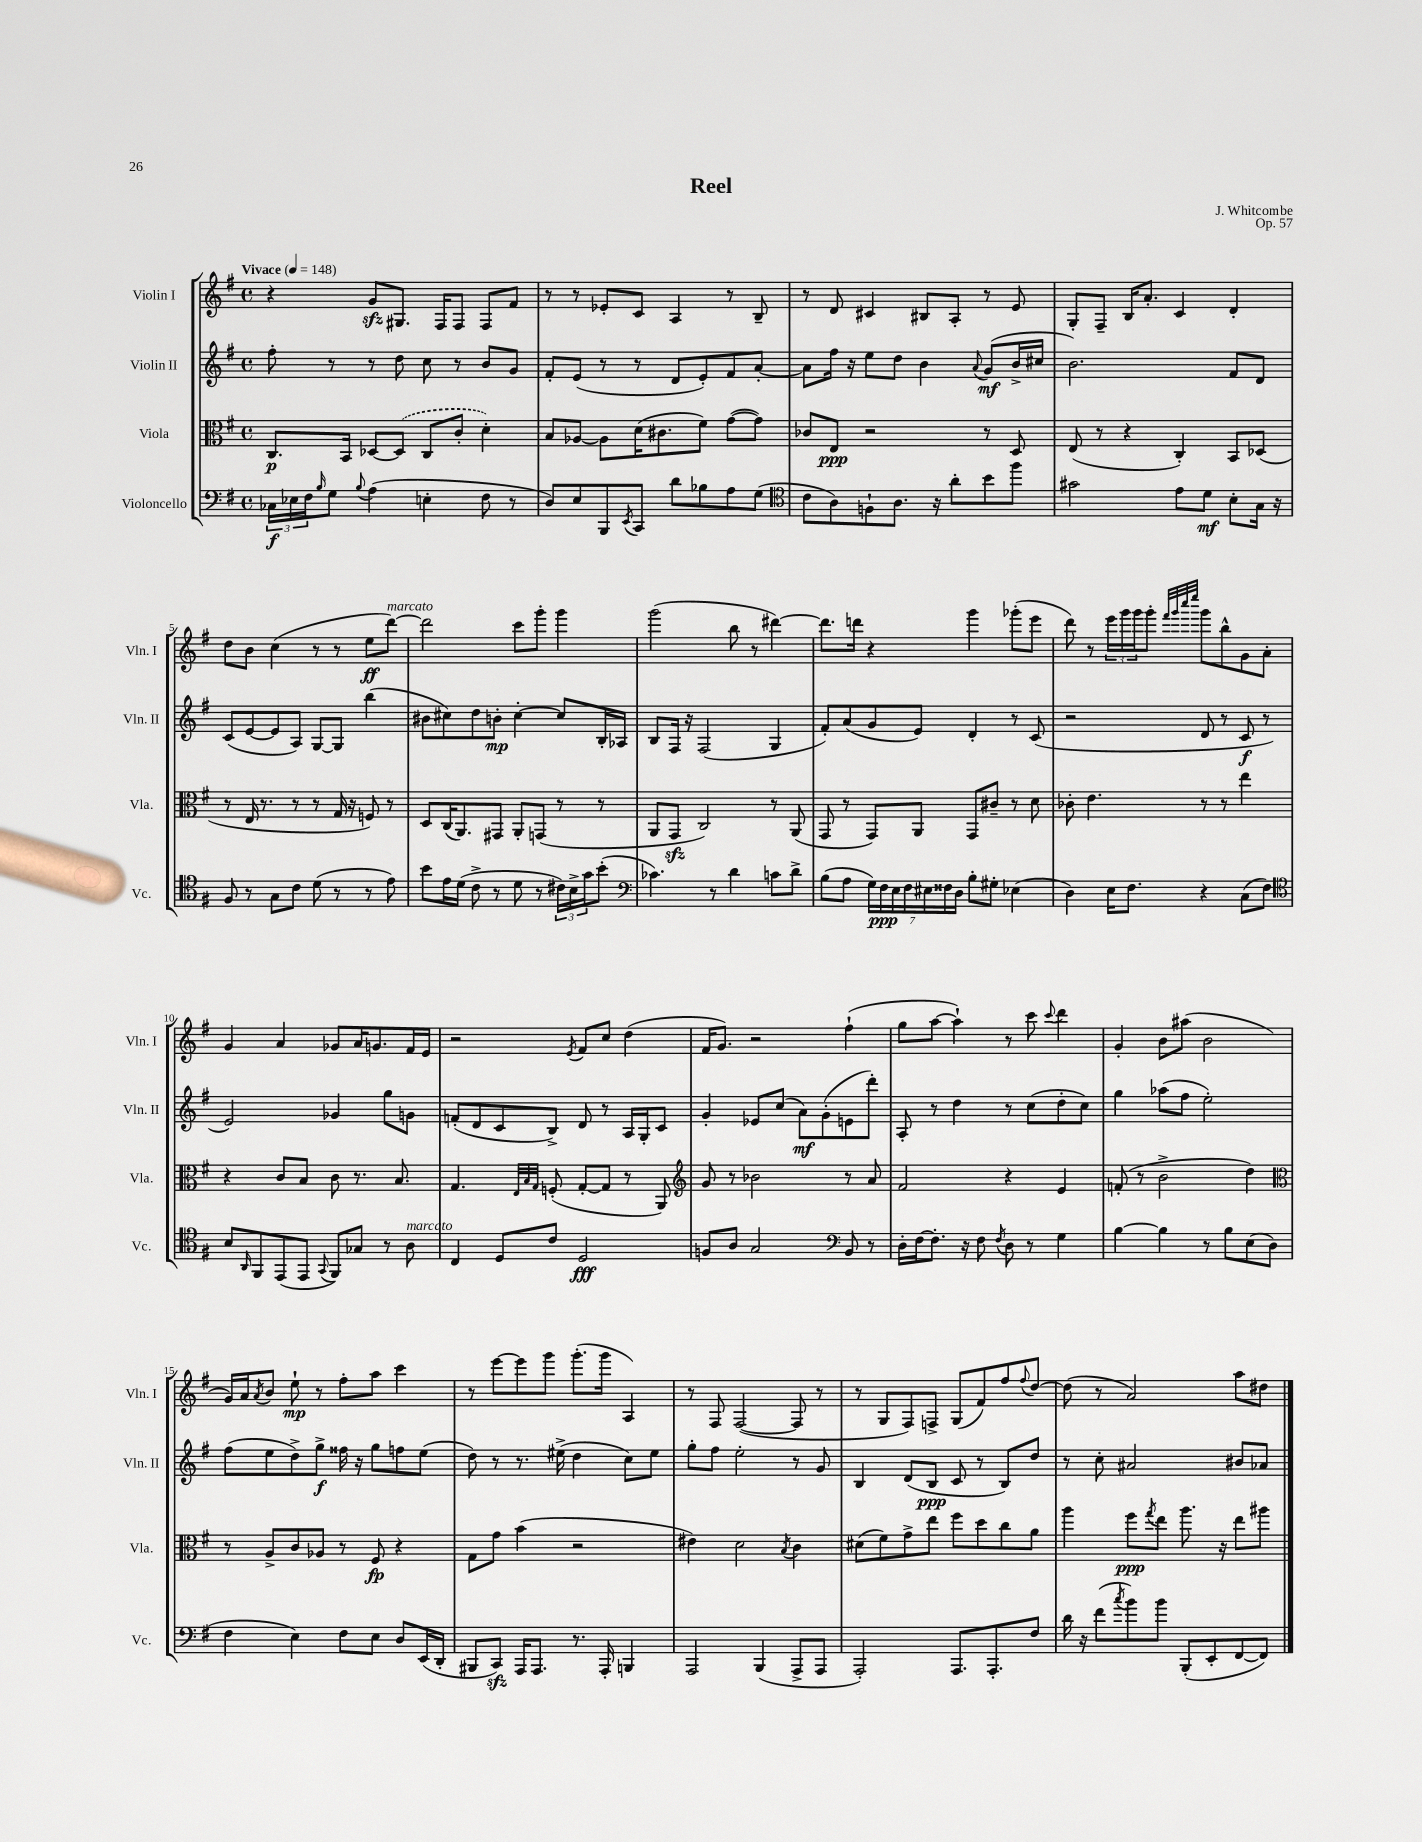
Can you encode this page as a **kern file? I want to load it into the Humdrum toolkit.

**kern	**dynam	**kern	**dynam	**kern	**dynam	**kern	**dynam
*part4	*part4	*part3	*part3	*part2	*part2	*part1	*part1
*staff4	*staff4	*staff3	*staff3	*staff2	*staff2	*staff1	*staff1
*I"Violoncello	*	*I"Viola	*	*I"Violin II	*	*I"Violin I	*
*I'Vc.	*	*I'Vla.	*	*I'Vln. II	*	*I'Vln. I	*
*clefF4	*	*clefC3	*	*clefG2	*	*clefG2	*
*k[f#]	*	*k[f#]	*	*k[f#]	*	*k[f#]	*
*M4/4	*	*M4/4	*	*M4/4	*	*M4/4	*
*met(c)	*	*met(c)	*	*met(c)	*	*met(c)	*
*MM148	*	*MM148	*	*MM148	*	*MM148	*
=1	=1	=1	=1	=1	=1	=1	=1
!	!	!	!	!	!	!LO:TX:a:B:t=Vivace	!
24C-X\LL	f	8.C/L	p	8ff#'\	.	4r	.
24E-X\	.	.	.	.	.	.	.
24F#\J	.	.	.	.	.	.	.
16qqB/	.	.	.	.	.	.	.
8G\J	.	.	.	8r	.	.	.
.	.	16BB/Jk	.	.	.	.	.
8qqB/	.	.	.	.	.	.	.
(4A\	.	[8D-X/L	.	8r	.	8gzz/L	.
.	.	(8D-/J]	.	8dd\	.	8.G#X/J	.
4En'\	.	8C/L	.	8cc\	.	.	.
.	.	.	.	.	.	16F#/KL	.
.	.	8c'/J	.	8r	.	8F#/J	.
8F#\	.	4d'\)	.	8b/L	.	8F#/L	.
8r	.	.	.	8g/J	.	8f#/J	.
=2	=2	=2	=2	=2	=2	=2	=2
8D/L)	.	8B/L	.	8f#'/L	.	8r	.
8E/	.	[8A-X/J	.	(8e/J	.	8r	.
8BBB/	.	8A-\L]	.	8r	.	8e-X'/L	.
8qEE/	.	.	.	.	.	.	.
8CC/J	.	(16d\K	.	8r	.	8c/J	.
.	.	8.c#X\	.	.	.	.	.
8d\L	.	.	.	8d/L	.	4A/	.
8B-X\	.	8f#\J)	.	8e'/)	.	.	.
8A\	.	([8g\L	.	8f#/	.	8r	.
(8G\J	.	8g\J])	.	[8a'/J	.	8B~/	.
=3	=3	=3	=3	=3	=3	=3	=3
*clefC4	*	*	*	*	*	*	*
8c\L	.	8c-X/L	.	8a\L]	.	8r	.
8A\)	.	8E/J	ppp	16ff#\Jk	.	8d/	.
.	.	.	.	16r	.	.	.
8Fn`\	.	2r	.	8ee\L	.	4c#X/	.
8.A\J	.	.	.	8dd\J	.	.	.
.	.	.	.	4b\	.	8B#X/L	.
16r	.	.	.	.	.	.	.
8a'\L	.	.	.	.	.	8A'/J	.
.	.	.	.	8qqa/	.	.	.
8b\	.	8r	.	(8g/L	mf	8r	.
8ff#\J	.	8D/	.	16b^/L	.	8e/	.
.	.	.	.	16cc#X/JJ	.	.	.
=4	=4	=4	=4	=4	=4	=4	=4
2g#X\	.	(8E/	.	2.b\)	.	8G'/L	.
.	.	8r	.	.	.	8F#~/J	.
.	.	4r	.	.	.	16B/KL	.
.	.	.	.	.	.	8.a'/J	.
8e\L	.	4C'/)	.	.	.	4c/	.
8d\J	mf	.	.	.	.	.	.
8B'\L	.	8BB/L	.	8f#/L	.	4d'/	.
16G\Jk	.	(8D-X/J	.	8d/J	.	.	.
16r	.	.	.	.	.	.	.
!!LO:LB:g=z
=5	=5	=5	=5	=5	=5	=5	=5
8F#/	.	8r	.	(8c/L	.	8dd\L	.
8r	.	16E/	.	[8e/	.	8b\J	.
.	.	8.r	.	.	.	.	.
8G\L	.	.	.	8e/]	.	(4cc\	.
8c\J	.	8r	.	8A/J)	.	.	.
(8d\	.	8r	.	[8G/L	.	8r	.
8r	.	16G/	.	8G/J]	.	8r	.
.	.	16r	.	.	.	.	.
8r	.	8Fn/)	.	(4bb\	.	8ee\L	ff
!	!	!	!	!	!	!LO:TX:a:i:t=marcato	!
8e\)	.	8r	.	.	.	[8ddd\J)	.
=6	=6	=6	=6	=6	=6	=6	=6
8b\L	.	8D/L	.	8b#X\L	.	2ddd\]	.
16e\L	.	(16C/K	.	8cc#X\)	.	.	.
(16d\JJ	.	8.AA/)	.	.	.	.	.
8c^\	.	.	.	8dd\	.	.	.
8r	.	8GG#X/J	.	8bn'\J	mp	.	.
8d\	.	8AA'/L	.	[4cc#'\	.	8ccc\L	.
8r	.	(8GGn/J	.	.	.	8ggg'\J	.
24c#X\LL)	.	8r	.	8cc#/L]	.	4ggg\	.
24B^\	.	.	.	.	.	.	.
24g\J	.	.	.	.	.	.	.
(8b'\J	.	8r	.	16B'/L	.	.	.
.	.	.	.	16A-X/JJ	.	.	.
=7	=7	=7	=7	=7	=7	=7	=7
*clefF4	*	*	*	*	*	*	*
4.c-X\)	.	8AA/L	.	8B/L	.	(2ggg\	.
.	.	8GGzz/J	.	16F#/Jk	.	.	.
.	.	.	.	16r	.	.	.
.	.	2C/)	.	(2F#/	.	.	.
8r	.	.	.	.	.	.	.
4d\	.	.	.	.	.	8bb\	.
.	.	.	.	.	.	8r	.
8cn\L	.	8r	.	4G/	.	[4ddd#X\)	.
8d^\J	.	(8AA/	.	.	.	.	.
=8	=8	=8	=8	=8	=8	=8	=8
(8B\L	.	8GG/	.	8f#'/L)	.	8.ddd#\L]	.
8A\J	.	8r	.	(8a/	.	.	.
.	.	.	.	.	.	16dddn\Jk	.
28G\LL)	.	8GG/L)	.	8g/	.	4r	.
28F#\	ppp	.	.	.	.	.	.
28E\	.	.	.	.	.	.	.
28F#\	.	.	.	.	.	.	.
.	.	8AA/J	.	8e/J)	.	.	.
28E#X\	.	.	.	.	.	.	.
28F##X\	.	.	.	.	.	.	.
28D\JJ	.	.	.	.	.	.	.
8B'\L	.	8GG/L	.	4d'/	.	4ggg\	.
8G#X'\J	.	8c#X~/J	.	.	.	.	.
(4E-X\	.	8r	.	8r	.	(8ggg-X'\L	.
.	.	8d\	.	(8c/	.	8eee\J	.
=9	=9	=9	=9	=9	=9	=9	=9
4D\)	.	8c-X'\	.	2r	.	8ddd\)	.
.	.	4.e\	.	.	.	8r	.
16E\KL	.	.	.	.	.	24eee\LL	.
.	.	.	.	.	.	24ggg\	.
8.F#\J	.	.	.	.	.	.	.
.	.	.	.	.	.	24ggg\J	.
.	.	.	.	.	.	8ggg'\J	.
.	.	.	.	.	.	32qqfff#/LLL	.
.	.	.	.	.	.	32qqggg/	.
.	.	.	.	.	.	32qqcccc/	.
.	.	.	.	.	.	32qqeeee/JJJ	.
4r	.	8r	.	8d/	.	8ggg\L	.
.	.	8r	.	8r	.	8bb^^\	.
(8C\L	.	4ee\	.	8c/	f	8g\	.
8F#\J)	.	.	.	8r	.	8a'\J	.
!!LO:LB:g=z
=10	=10	=10	=10	=10	=10	=10	=10
*clefC4	*	*	*	*	*	*	*
8B/L	.	4r	.	2e/)	.	4g/	.
16qqAA/	.	.	.	.	.	.	.
8FF#/	.	.	.	.	.	.	.
(8EE/	.	8c/L	.	.	.	4a/	.
8EE/J	.	8B/J	.	.	.	.	.
8qqGG/	.	.	.	.	.	.	.
8FF#/L)	.	8c\	.	4g-X/	.	8g-X/L	.
8G-X/J	.	8.r	.	.	.	16a/K	.
.	.	.	.	.	.	8.gn/	.
8r	.	.	.	8gg\L	.	.	.
.	.	8.B/	.	.	.	.	.
!LO:TX:a:i:t=marcato	!	!	!	!	!	!	!
8A\	.	.	.	8gn\J	.	16f#/L	.
.	.	.	.	.	.	16e/JJ	.
=11	=11	=11	=11	=11	=11	=11	=11
4C/	.	4.G/	.	(8fn'/L	.	2r	.
.	.	.	.	8d/	.	.	.
8D/L	.	.	.	8c/	.	.	.
.	.	32qqE/LLL	.	.	.	.	.
.	.	32qqB/	.	.	.	.	.
.	.	32qqG/JJJ	.	.	.	.	.
8c/J	.	(8Fn'/	.	8B^/J)	.	.	.
.	.	.	.	.	.	8qe/	.
2D/	fff	[8G'/L	.	8d/	.	8f#/L	.
.	.	8G/J]	.	8r	.	8cc/J	.
.	.	8r	.	16A/LL	.	(4dd\	.
.	.	.	.	16G'/J	.	.	.
.	.	8AA/)	.	8c/J	.	.	.
=12	=12	=12	=12	=12	=12	=12	=12
*	*	*clefG2	*	*	*	*	*
8Fn/L	.	8g/	.	4g'/	.	16f#/KL	.
.	.	.	.	.	.	8.g/J)	.
8A/J	.	8r	.	.	.	.	.
2G/	.	2b-X\	.	8e-X/L	.	2r	.
.	.	.	.	(8cc/J	.	.	.
.	.	.	.	8a\L)	mf	.	.
.	.	.	.	(8g'\	.	.	.
*clefF4	*	*	*	*	*	*	*
8BB/	.	8r	.	8en\	.	(4ff#`\	.
8r	.	8a/	.	8ddd'\J)	.	.	.
=13	=13	=13	=13	=13	=13	=13	=13
16D'\LL	.	2f#/	.	8A'/	.	8gg\L	.
[16F#\J	.	.	.	.	.	.	.
8.F#'\J]	.	.	.	8r	.	[8aa\J	.
.	.	.	.	4dd\	.	4aa`\])	.
16r	.	.	.	.	.	.	.
8F#\	.	.	.	.	.	.	.
8qF#/	.	.	.	.	.	.	.
8D\	.	4r	.	8r	.	8r	.
8r	.	.	.	(8cc\L	.	8ccc\	.
.	.	.	.	.	.	8qqccc/	.
4G\	.	4e/	.	8dd'\	.	4ddd\	.
.	.	.	.	8cc\J)	.	.	.
=14	=14	=14	=14	=14	=14	=14	=14
[4B\	.	(8fn'/	.	4gg\	.	4g'/	.
.	.	8r	.	.	.	.	.
4B\]	.	2b^\	.	(8aa-X\L	.	8b\L	.
.	.	.	.	8ff#\J	.	(8aa#X\J	.
8r	.	.	.	2ee'\)	.	2b\	.
8B\L	.	.	.	.	.	.	.
(8E\	.	4dd\)	.	.	.	.	.
8D\J	.	.	.	.	.	.	.
!!LO:LB:g=z
=15	=15	=15	=15	=15	=15	=15	=15
*	*	*clefC3	*	*	*	*	*
4F#\	.	8r	.	(8ff#\L	.	16g/LL)	.
.	.	.	.	.	.	16a/J	.
.	.	.	.	.	.	8qa/	.
.	.	8A^/L	.	8ee\	.	8b/J	.
4E\)	.	8c/	.	8dd^\)	.	8ee`\	mp
.	.	8A-X/J	.	8gg^\J	f	8r	.
8F#\L	.	8r	.	16ff##X\	.	8ff#'\L	.
.	.	.	.	16r	.	.	.
8E\J	.	8F#/	fp	8gg\L	.	8aa\J	.
8D/L	.	4r	.	8ffn\	.	4ccc\	.
(16EE/L	.	.	.	(8ee\J	.	.	.
16DD'/JJ	.	.	.	.	.	.	.
=16	=16	=16	=16	=16	=16	=16	=16
8BBB#X/L	.	8G\L	.	8dd\)	.	8r	.
8CCzz/J)	.	8g\J	.	8r	.	[8eee\L	.
16AAA/KL	.	(4b\	.	8.r	.	8eee\]	.
8.AAA/J	.	.	.	.	.	.	.
.	.	.	.	.	.	8ggg\J	.
.	.	.	.	(16ee#X^\	.	.	.
8.r	.	2r	.	4dd\	.	(8.ggg'\L	.
16AAA'/	.	.	.	.	.	16ggg\Jk	.
4BBBn/	.	.	.	8cc\L)	.	4A/)	.
.	.	.	.	8ee#\J	.	.	.
=17	=17	=17	=17	=17	=17	=17	=17
2AAA/	.	4e#X\)	.	8gg'\L	.	8r	.
.	.	.	.	8ff#\J	.	8F#/	.
.	.	2d\	.	2ee'\	.	([2F#/	.
(4BBB/	.	.	.	.	.	.	.
.	.	8qB/	.	.	.	.	.
8AAA^/L	.	4c\	.	8r	.	8F#/]	.
8AAA/J	.	.	.	8g/	.	8r	.
=18	=18	=18	=18	=18	=18	=18	=18
2AAA'/)	.	(8d#X\L	.	4B/	.	8r	.
.	.	8f#\)	.	.	.	8G/L	.
.	.	8g^\	.	(8d/L	.	8F#/)	.
.	.	8ee\J	.	8B/J	ppp	8Fn^/J	.
8.AAA/L	.	8ff#\L	.	8c/	.	(8G/L	.
.	.	8dd\	.	8r	.	8f#/)	.
8.AAA'/	.	.	.	.	.	.	.
.	.	8cc\	.	8B/L)	.	8ff#/	.
.	.	.	.	.	.	8qqff#/	.
8F#/J	.	8a\J	.	8dd/J	.	[8dd/J	.
=19	=19	=19	=19	=19	=19	=19	=19
16d\	.	4aa\	.	8r	.	(8dd\]	.
16r	.	.	.	.	.	.	.
(8f#\L	.	.	.	8cc'\	.	8r	.
8qcc/	.	.	.	.	.	.	.
8b\)	.	8ff#\L	ppp	2a#X/	.	2a/)	.
.	.	8qgg/	.	.	.	.	.
8b\J	.	8ee\J	.	.	.	.	.
(8BBB'/L	.	8.aa\	.	.	.	.	.
8EE'/	.	.	.	.	.	.	.
.	.	16r	.	.	.	.	.
[8FF#/	.	8ee\L	.	8b#X/L	.	8aa\L	.
8FF#/J])	.	8aa#X\J	.	8a-X/J	.	8dd#X\J	.
==	==	==	==	==	==	==	==
*-	*-	*-	*-	*-	*-	*-	*-
